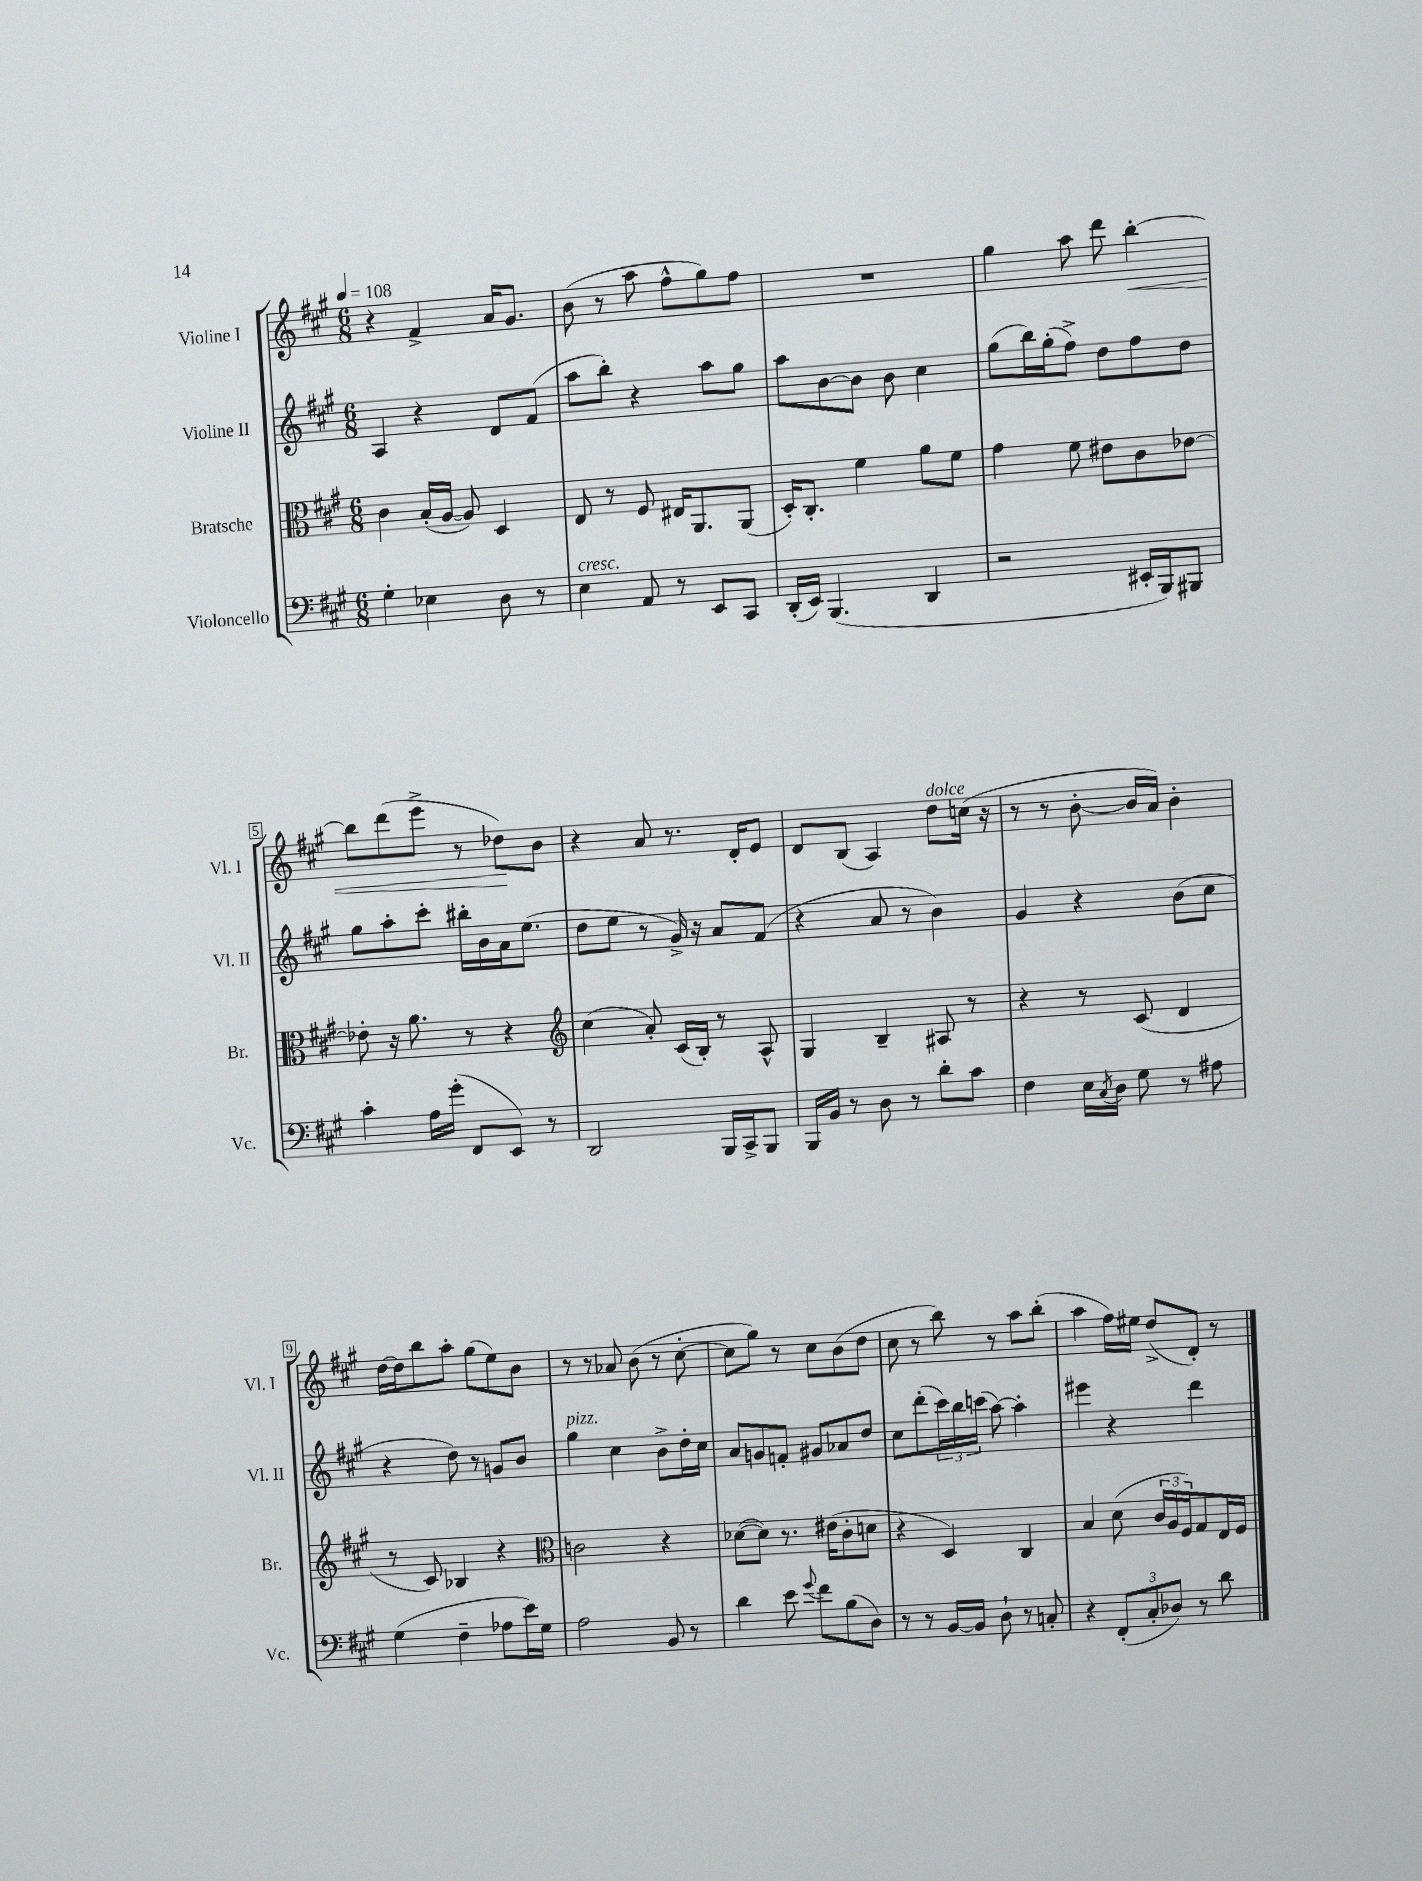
<<
\new StaffGroup <<
\new Staff = "s0" \with { instrumentName = "Violine I" shortInstrumentName = "Vl. I" } {
    \clef treble \key a \major \numericTimeSignature \time 6/8 \tempo 4 = 108
    r4 fis'4-> a'16 gis'8. |
    b'8( r8 a''8 fis''8-^ gis''8) fis''8 |
    R2. |
    gis''4 a''8 d'''8 b''4~-.\< |
    b''8 d'''8( e'''8-> r8 des''8\!) b'8 |
    r4 a'8 r8. d'16-. e'8 |
    d'8 b8( a4) d''8^\markup { \italic "dolce" } c''16( r16 |
    r8 r8 b'8~-. b'16 a'16) b'4-. |
    d''16~ d''16 b''8 a''8-. gis''8( e''8) b'8 |
    r8 r8 aes'8 b'8( r8 cis''8~-. |
    cis''8 gis''8) r8 cis''8 b'8( d''8 |
    cis''8 r8 b''8) r8 a''8 b''8-.( |
    a''4 fis''16) eis''16 d''8->( d'8-.) r8 \bar "|." |
}
\new Staff = "s1" \with { instrumentName = "Violine II" shortInstrumentName = "Vl. II" } {
    \clef treble \key a \major \numericTimeSignature \time 6/8
    a4 r4 d'8 fis'8( |
    a''8 b''8-.) r4 a''8 gis''8 |
    a''8 b'8~ b'8 b'8 cis''4 |
    gis''8( b''16) gis''16-.( fis''8->) d''8 fis''8 d''8 |
    gis''8 a''8-. cis'''8-. bis''16-. b'16 a'16 e''8.( |
    d''8 e''8 r8 gis'16->) r16 a'8 fis'8( |
    r4 a'8 r8 b'4) |
    gis'4 r4 b'8( cis''8 |
    r4 d''8) r8 g'8 b'8 |
    gis''4^\markup { \italic "pizz." } cis''4 b'8-> d''16-. cis''16 |
    a'8 g'8 f'8-. gis'8 aes'8 d''8 |
    cis''8 d'''8-.( \tuplet 3/2 { cis'''16) b''16 c'''16( } a''8~) a''4-. |
    eis'''4 r4 d'''4 \bar "|." |
}
\new Staff = "s2" \with { instrumentName = "Bratsche" shortInstrumentName = "Br." } {
    \clef alto \key a \major \numericTimeSignature \time 6/8
    cis'4 b16-.( a16~ a8) d4 |
    e8 r8 fis8 eis16 a,8. a,8( |
    d16-.) cis8.-. fis'4 a'8 fis'8 |
    gis'4 fis'8 eis'8 cis'8 ees'8~ |
    ees'8-. r16 a'8. r8 r4 |
    \clef treble cis''4( a'8-.) cis'16( b16-.) r8 a8-^ |
    gis4 b4-- ais8 r8 |
    r4 r8 cis'8( d'4 |
    r8 cis'8) bes4 r4 |
    \clef alto c'2 r4 |
    des'8~( des'8) r8. eis'16( cis'8-. d'8 |
    r4 d4) cis4 |
    b4 d'8( \tuplet 3/2 { cis'16 a16 fis16) } gis8 e16 fis16 \bar "|." |
}
\new Staff = "s3" \with { instrumentName = "Violoncello" shortInstrumentName = "Vc." } {
    \clef bass \key a \major \numericTimeSignature \time 6/8
    gis4-. ees4 d8 r8 |
    e4^\markup { \italic "cresc." } a,8 r8 e,8 cis,8 |
    d,16-.( e,16) b,,4.( d,4 |
    r2 eis,16-. b,,16) bis,,8 |
    cis'4-. a16 gis'16-.( fis,8 e,8) r8 |
    d,2 b,,16 cis,16-> b,,8 |
    b,,16 b,16 r8 d8 r8 d'8-. cis'8 |
    fis4 e16 \acciaccatura { cis8 } d16 gis8 r8 ais8 |
    gis4( fis4-- aes8 e'16) gis16 |
    a2 b,8 r8 |
    d'4 e'8 \appoggiatura { gis'8 } fis'8 b8( d8) |
    r8 r8 b,16~ b,16 d8-! r8 c8-. |
    r4 \tuplet 3/2 { fis,8-.( cis8-. des8) } r8 d'8 \bar "|." |
}
>>
>>
\layout { \context { \Score \override BarNumber.stencil = #(make-stencil-boxer 0.1 0.3 ly:text-interface::print) } }
